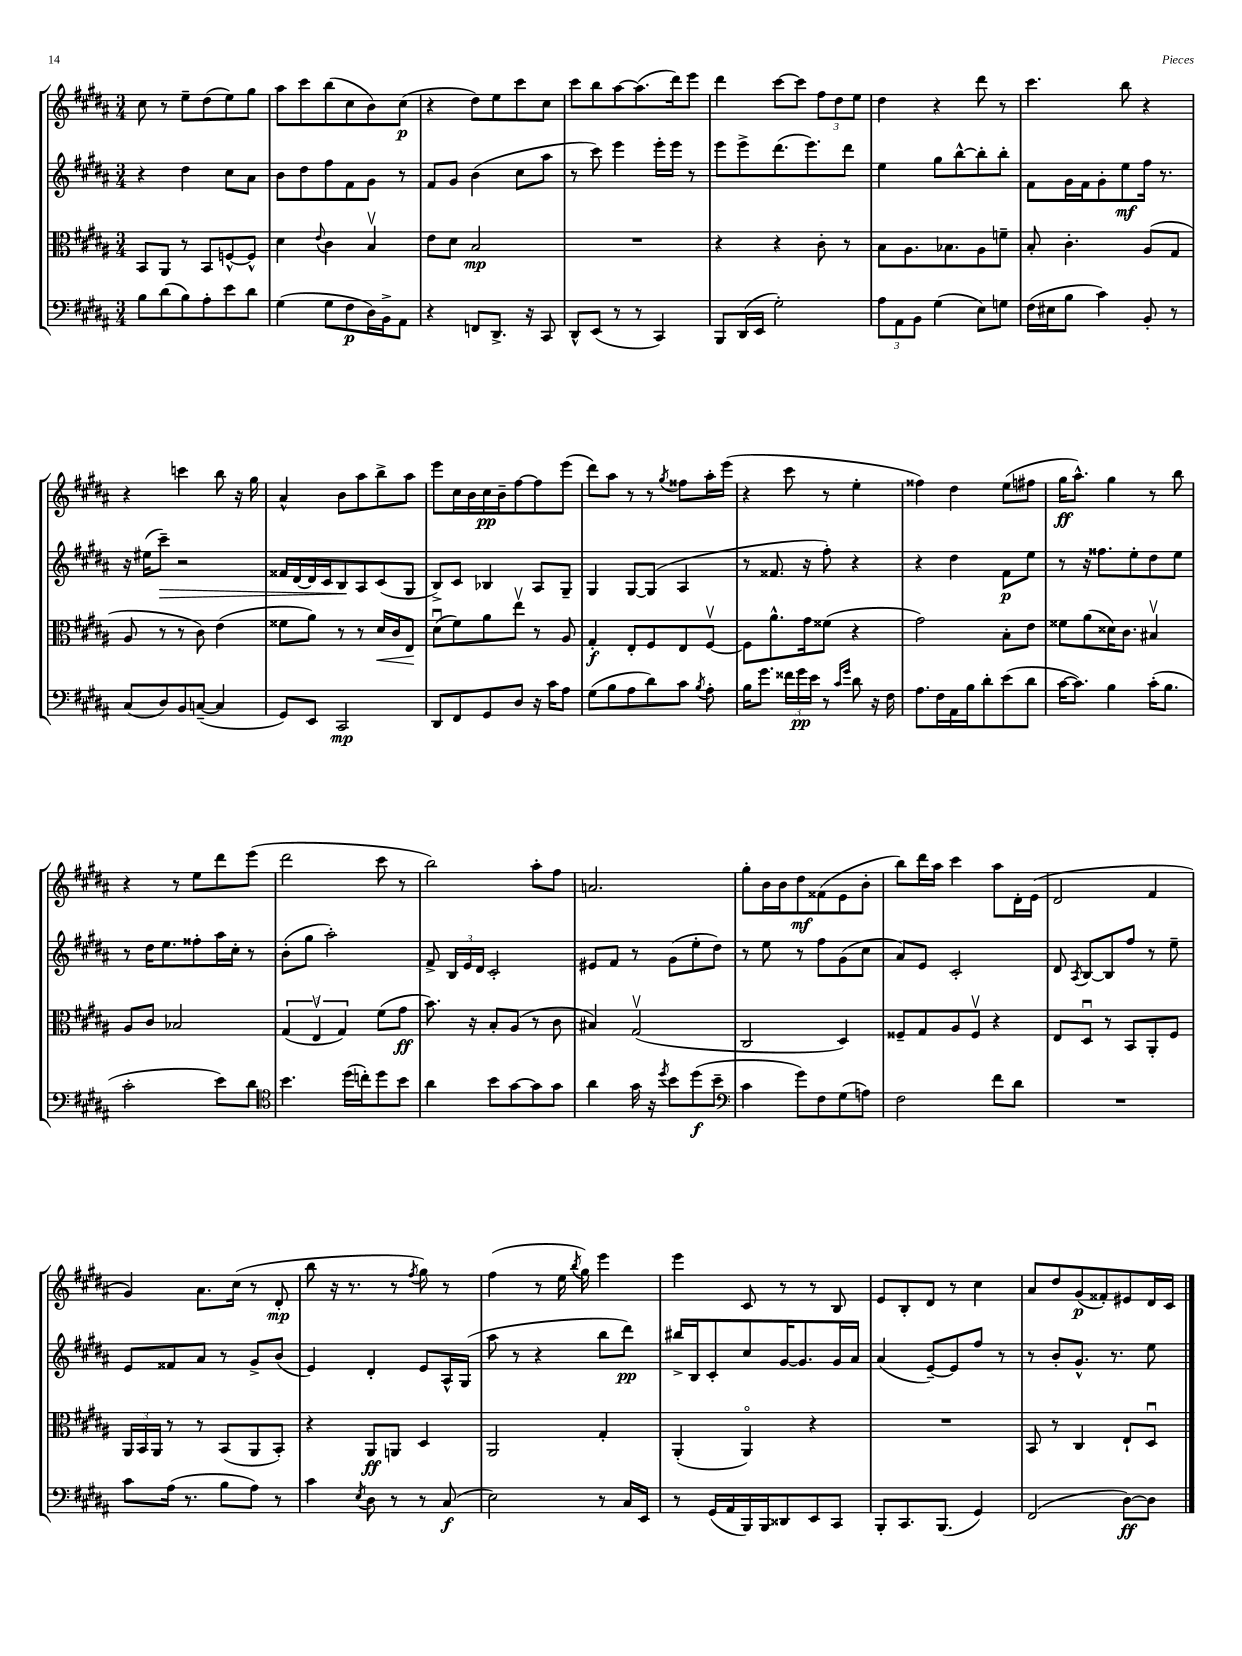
<<
\new StaffGroup <<
\new Staff = "s0" {
    \clef treble \key b \major \numericTimeSignature \time 3/4
    \autoBeamOff cis''8 r8 e''8[-- dis''8( e''8) gis''8] |
    ais''8[ cis'''8 b''8( cis''8 b'8) cis''8]\p( |
    r4 dis''8[) e''8 cis'''8 cis''8] |
    cis'''8[ b''8 ais''8~ ais''8.( dis'''16) e'''8] |
    dis'''4 cis'''8[~ cis'''8] \tuplet 3/2 { fis''8[ dis''8 e''8] } |
    dis''4 r4 dis'''8 r8 |
    cis'''4. b''8 r4 |
    r4 c'''4 b''8 r16 gis''16 |
    ais'4-^ b'8[ ais''8 b''8-> ais''8] |
    e'''8[ cis''16 b'16 cis''16\pp b'16-- fis''8~ fis''8 e'''8]( |
    dis'''8[) ais''8] r8 r8 \acciaccatura { gis''8 } fisis''8[ ais''16-. e'''16]( |
    r4 cis'''8 r8 e''4-. |
    fisis''4) dis''4 e''8[( fis''8] |
    gis''16[\ff ais''8.]-^) gis''4 r8 b''8 |
    r4 r8 e''8[ dis'''8 e'''8]( |
    dis'''2 cis'''8 r8 |
    b''2) ais''8[-. fis''8] |
    a'2. |
    gis''8[-. b'16 b'16 dis''8\mf fisis'8( e'8 b'8]-. |
    b''8[) dis'''16 ais''16] cis'''4 ais''8[ dis'16-. e'16]( |
    dis'2 fis'4 |
    gis'4) ais'8.[ cis''16]( r8 dis'8-.\mp |
    b''8 r16 r8. r8 \acciaccatura { fis''8 } gis''8) r8 |
    fis''4( r8 e''16 \acciaccatura { b''8 } gis''16) e'''4 |
    e'''4 cis'8 r8 r8 b8 |
    e'8[ b8-. dis'8] r8 cis''4 |
    ais'8[ dis''8 gis'8\p( fisis'8-.) eis'8 dis'16 cis'16] \bar "|." |
}
\new Staff = "s1" {
    \clef treble \key b \major \numericTimeSignature \time 3/4
    \autoBeamOff r4 dis''4 cis''8[ ais'8] |
    b'8[ dis''8 fis''8 fis'8 gis'8] r8 |
    fis'8[ gis'8] b'4( cis''8[ ais''8] |
    r8 cis'''8) e'''4 e'''16[-. e'''16] r8 |
    e'''8[ e'''8-> dis'''8.( e'''8.) dis'''8] |
    e''4 gis''8[ b''8~-^ b''8-. b''8]-. |
    fis'8[ gis'16 fis'16 gis'8-. e''8\mf fis''16] r8. |
    r16 eis''16[( cis'''8]--\>) r2 |
    fisis'16[ dis'16~ dis'16 cis'16 b8\! ais8 cis'8( gis8] |
    b8[->) cis'8] bes4 ais8[ gis8]-- |
    gis4 gis8[~ gis8]( ais4 |
    r8 fisis'8. r16 fis''8-.) r4 |
    r4 dis''4 fis'8[\p e''8] |
    r8 r16 fisis''8.[ e''8-. dis''8 e''8] |
    r8 dis''16[ e''8. fisis''8-. ais''16 cis''16]-. r8 |
    b'8[-.( gis''8] ais''2-.) |
    fis'8-> \tuplet 3/2 { b16[ e'16 dis'16] } cis'2-. |
    eis'8[ fis'8] r8 gis'8[( e''8-. dis''8]) |
    r8 e''8 r8 fis''8[ gis'8( cis''8] |
    ais'8[) e'8] cis'2-. |
    dis'8 \acciaccatura { ais8 } b8[~ b8 fis''8] r8 e''8-- |
    e'8[ fisis'8 ais'8] r8 gis'8[-> b'8]( |
    e'4) dis'4-. e'8[ ais16-^ gis16]( |
    ais''8 r8 r4 b''8[ dis'''8]\pp) |
    bis''16[-> b16 cis'8-. cis''8 gis'16~ gis'8. gis'16 ais'16] |
    ais'4( e'8[~--) e'8 fis''8] r8 |
    r8 b'8[-. gis'8.]-^ r8. e''8 \bar "|." |
}
\new Staff = "s2" {
    \clef alto \key b \major \numericTimeSignature \time 3/4
    \autoBeamOff b,8[ ais,8] r8 b,8[ f8~-^ f8]-^ |
    dis'4 \appoggiatura { e'8 } cis'4 b4\upbow |
    e'8[ dis'8] b2\mp |
    R2. |
    r4 r4 cis'8-. r8 |
    b8[ ais8. bes8. ais8 f'8]-- |
    b8-. cis'4.-. ais8[( gis8] |
    ais8 r8 r8 cis'8) e'4( |
    fisis'8[ ais'8]) r8 r8 dis'16[\< cis'16 e8]\! |
    dis'8[\downbow( fis'8) ais'8 e''8]\upbow r8 ais8 |
    gis4-.\f e8[-. fis8 e8 fis8]~\upbow |
    fis8[ ais'8.-^ gis'16 fisis'8]( r4 |
    gis'2) b8[-. e'8] |
    fisis'8[ ais'8( disis'16) cis'8.] bis4\upbow |
    ais8[ cis'8] bes2 |
    \tuplet 3/2 { gis4( e4\upbow gis4) } fis'8[( gis'8]\ff |
    b'8.) r16 b8[-. ais8]( r8 cis'8 |
    bis4) gis2\upbow( |
    cis2 dis4) |
    fisis8[-- gis8 ais8 fisis8]\upbow r4 |
    e8[ dis8]\downbow r8 b,8[ ais,8-. fis8] |
    \tuplet 3/2 { ais,16[ b,16 ais,16] } r8 r8 b,8[( ais,8 b,8]-.) |
    r4 ais,8[\ff a,8] dis4 |
    ais,2 gis4-. |
    ais,4-.( ais,4\flageolet) r4 |
    R2. |
    b,8 r8 cis4 e8[-! dis8]\downbow \bar "|." |
}
\new Staff = "s3" {
    \clef bass \key b \major \numericTimeSignature \time 3/4
    \autoBeamOff b8[ dis'8( b8) ais8-. e'8 dis'8] |
    gis4( gis8[ fis8\p dis16) b,16-> ais,8] |
    r4 f,8[ dis,8.]-> r16 cis,8 |
    dis,8[-^ e,8]( r8 r8 cis,4) |
    b,,8[ dis,16( e,16] gis2-.) |
    \tuplet 3/2 { ais8[ ais,8 b,8] } gis4( e8[) g8] |
    fis16[( eis16 b8] cis'4) b,8-. r8 |
    cis8[( dis8) b,8 c8]~--( c4 |
    gis,8[) e,8] cis,2\mp |
    dis,8[ fis,8 gis,8 dis8] r16 cis'16[ ais8] |
    gis8[( b8 ais8 dis'8) cis'8] \acciaccatura { b8 } ais8-. |
    b16[ gis'8.] \tuplet 3/2 { fisis'16[ gis'16\pp e'16] } r8 \grace { cis'16[ gis'16] } dis'8 r16 fis16 |
    ais8.[ fis16 ais,16 b16 dis'8-. e'8( dis'8] |
    cis'16[~ cis'8.]) b4 cis'16[-.( b8.] |
    cis'2-. e'8[) dis'8] |
    \clef tenor b'4. dis''16[( c''16-.) dis''8 b'8] |
    ais'4 b'8[ gis'8~ gis'8 gis'8] |
    ais'4 gis'16 r16 \acciaccatura { dis''8 } b'8[ dis''8\f( b'8]-- |
    \clef bass cis'4 gis'8[) fis8 gis8( a8]) |
    fis2 fis'8[ dis'8] |
    R2. |
    cis'8[ ais16]( r8. b8[ ais8]) r8 |
    cis'4 \acciaccatura { e8 } dis8 r8 r8 cis8\f( |
    e2) r8 cis16[ e,16] |
    r8 gis,16[( ais,16 b,,16) b,,16 disis,8 e,8 cis,8] |
    b,,8[-. cis,8. b,,8.]( gis,4) |
    fis,2( dis8[~\ff) dis8] \bar "|." |
}
>>
>>
\layout { \context { \Score \remove "Bar_number_engraver" } }
